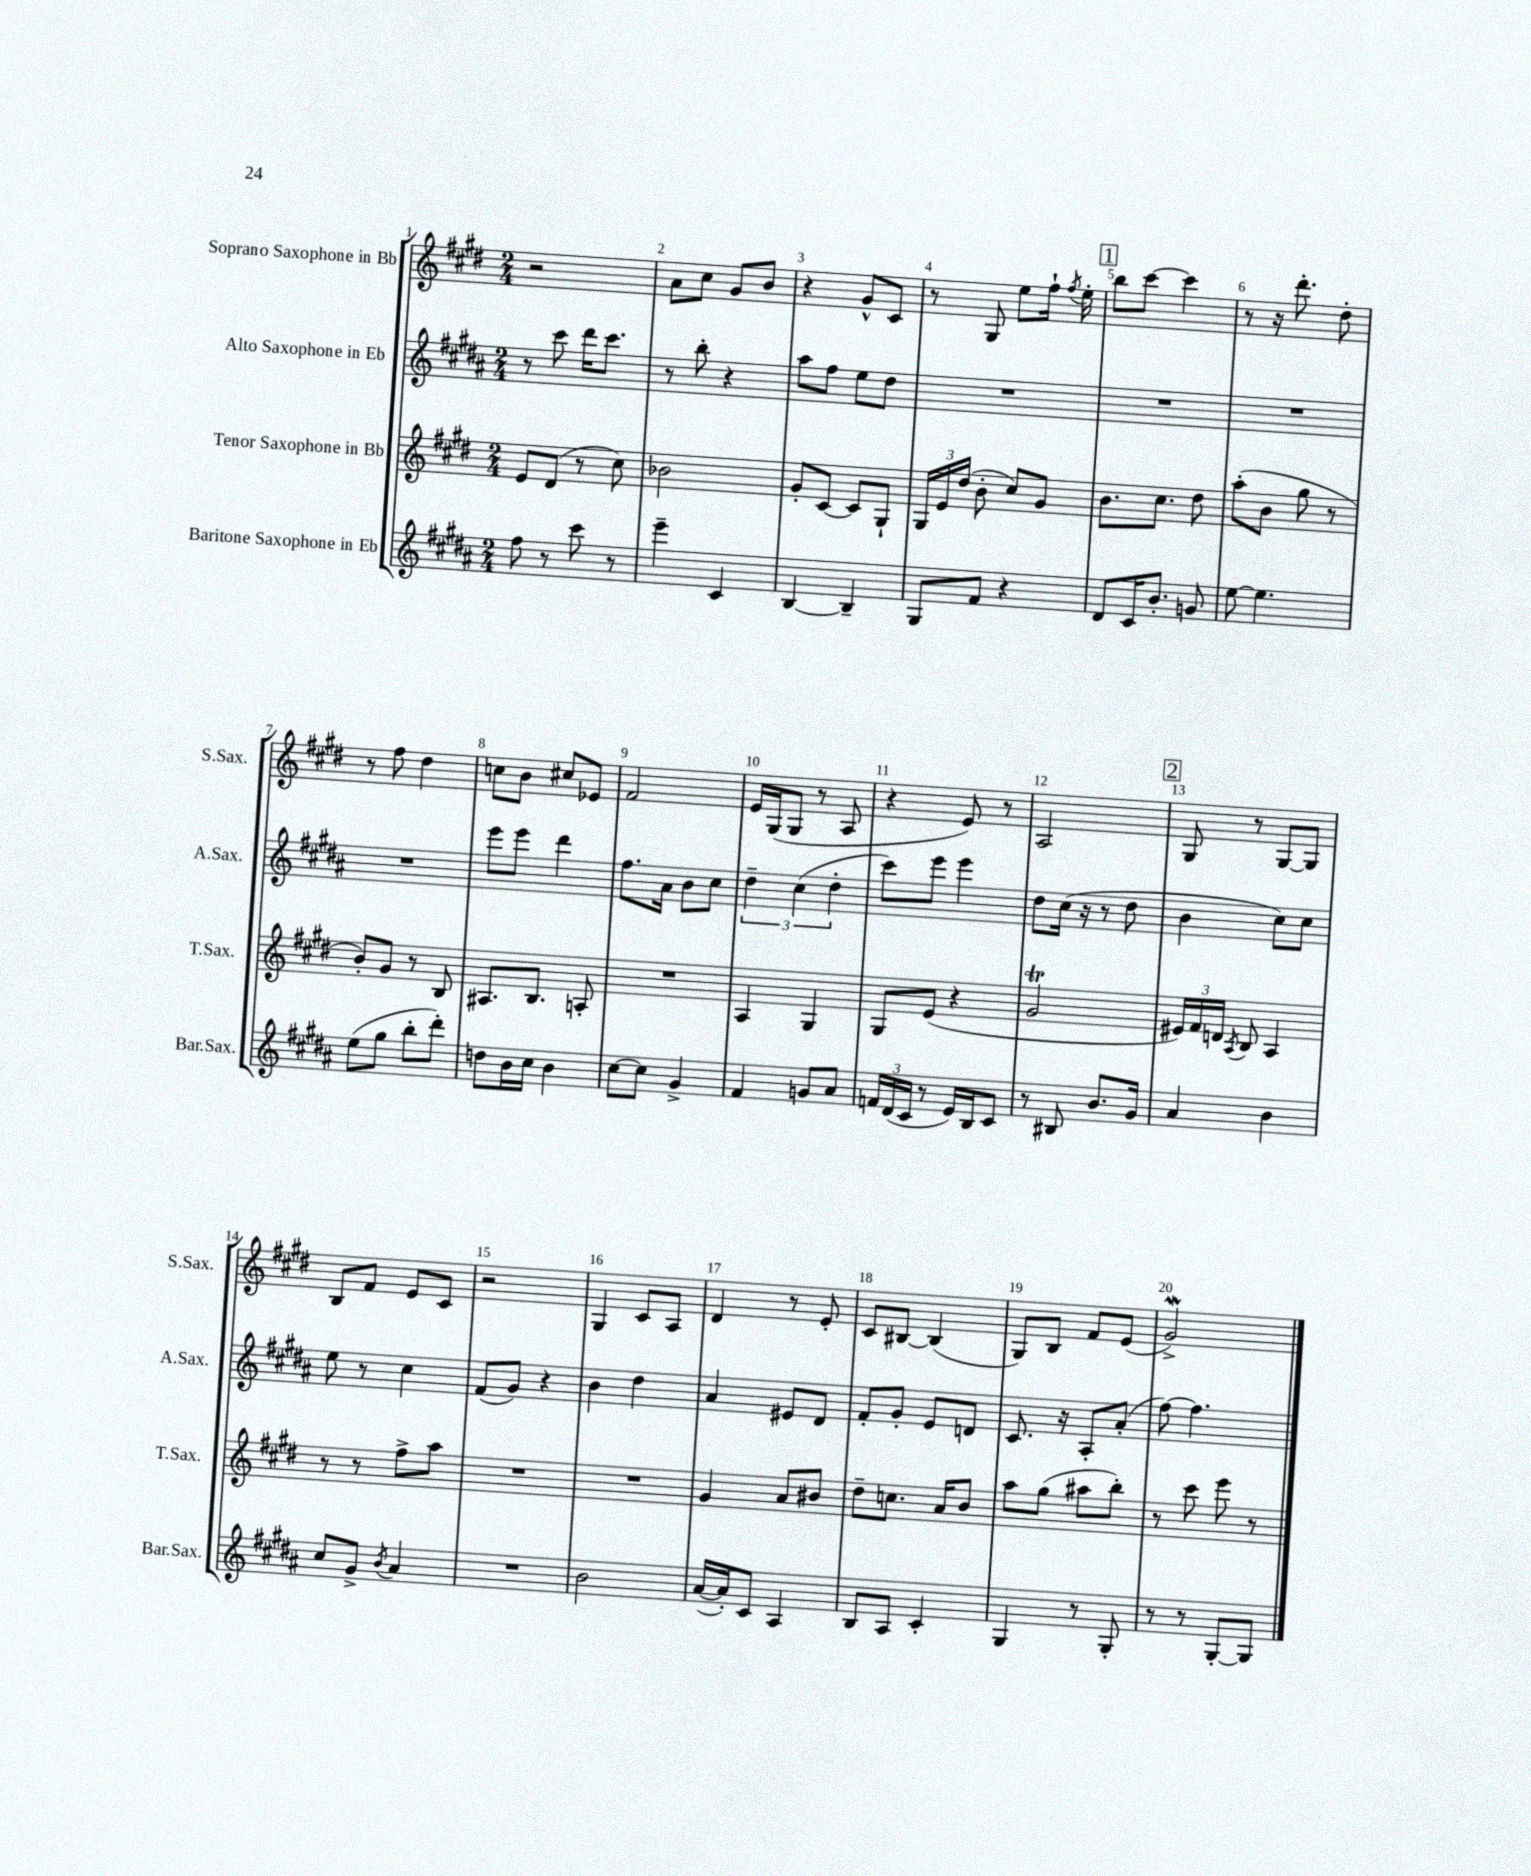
<<
\new StaffGroup <<
\new Staff = "s0" \with { instrumentName = "Soprano Saxophone in Bb" shortInstrumentName = "S.Sax." } {
    \clef treble \key e \major \numericTimeSignature \time 2/4
    \autoBeamOff r2 |
    a'8[ cis''8] gis'8[ b'8] |
    r4 gis'8[-^ cis'8] |
    r8 gis8 e''8[ fis''16]-! \acciaccatura { fis''8 } e''16-. |
    \mark \markup { \box "1" } b''8[ cis'''8]~ cis'''4 |
    r8 r16 dis'''8.-. dis''8-. |
    r8 fis''8 dis''4 |
    c''8[ b'8] cis''8[ ees'8] |
    fis'2 |
    e'16[ gis16( gis8] r8 a8 |
    r4 e'8) r8 |
    a2 |
    \mark \markup { \box "2" } gis8 r8 gis8[~ gis8] |
    b8[ fis'8] e'8[ cis'8] |
    r2 |
    gis4 cis'8[ a8] |
    dis'4 r8 e'8-. |
    cis'8[ bis8]~ bis4( |
    gis8[) b8] fis'8[ e'8]( |
    gis'2->\mordent) \bar "|." |
}
\new Staff = "s1" \with { instrumentName = "Alto Saxophone in Eb" shortInstrumentName = "A.Sax." } {
    \clef treble \key b \major \numericTimeSignature \time 2/4
    \autoBeamOff r8 cis'''8 dis'''16[ cis'''8.] |
    r8 b''8-. r4 |
    ais''8[ fis''8] e''8[ dis''8] |
    R2 |
    \mark \markup { \box "1" } R2 |
    R2 |
    R2 |
    e'''8[ e'''8] dis'''4 |
    fis''8.[ ais'16] b'8[ cis''8] |
    \tuplet 3/2 { dis''4-- cis''4( dis''4-. } |
    cis'''8[) e'''8] e'''4 |
    dis''8[ cis''16]( r16 r8 dis''8 |
    \mark \markup { \box "2" } b'4 cis''8[) cis''8] |
    e''8 r8 cis''4 |
    fis'8[( gis'8]) r4 |
    b'4 dis''4 |
    ais'4 eis'8[ dis'8] |
    fis'8[-. gis'8]-. e'8[ d'8] |
    cis'8. r16 ais8[-. ais'8]-.( |
    fis''8~) fis''4. \bar "|." |
}
\new Staff = "s2" \with { instrumentName = "Tenor Saxophone in Bb" shortInstrumentName = "T.Sax." } {
    \clef treble \key e \major \numericTimeSignature \time 2/4
    \autoBeamOff e'8[ dis'8]( r8 cis''8) |
    bes'2 |
    gis'8[-. cis'8]~ cis'8[ gis8]-! |
    \tuplet 3/2 { gis16[ e'16 dis''16]( } b'8-. cis''8[) gis'8] |
    \mark \markup { \box "1" } b'8.[ cis''8.] dis''8 |
    a''8[-.( b'8] gis''8 r8 |
    b'8[-.) gis'8] r8 b8 |
    ais8.[ b8.] a8-. |
    R2 |
    a4 gis4 |
    gis8[ e'8]( r4 |
    gis'2\trill |
    \mark \markup { \box "2" } \tuplet 3/2 { eis'16[) fis'16 d'16] } \acciaccatura { a8 } b8 a4 |
    r8 r8 fis''8[-> a''8] |
    R2 |
    R2 |
    gis'4 a'8[ bis'8] |
    dis''8[-- c''8.] a'16[ b'8] |
    a''8[ gis''8]( ais''8[ b''8]-.) |
    r8 cis'''8 e'''8 r8 \bar "|." |
}
\new Staff = "s3" \with { instrumentName = "Baritone Saxophone in Eb" shortInstrumentName = "Bar.Sax." } {
    \clef treble \key b \major \numericTimeSignature \time 2/4
    \autoBeamOff fis''8 r8 cis'''8 r8 |
    e'''4-- cis'4 |
    b4~ b4-- |
    gis8[ fis'8] r4 |
    \mark \markup { \box "1" } dis'8[ cis'16 b'8.]-. g'8 |
    e''8~ e''4. |
    e''8[( gis''8] b''8[-. dis'''8]-.) |
    d''8[ b'16 cis''16] b'4 |
    cis''8[~ cis''8] gis'4-> |
    fis'4 g'8[ ais'8] |
    \tuplet 3/2 { f'16[ dis'16( cis'16] } r8 e'16[) b16 cis'8] |
    r8 bis8 b'8.[ gis'16] |
    \mark \markup { \box "2" } ais'4 b'4 |
    cis''8[ gis'8]-> \acciaccatura { b'8 } ais'4 |
    R2 |
    b'2 |
    ais'16[~( ais'16-.) cis'8] ais4 |
    b8[ ais8] cis'4-. |
    gis4 r8 gis8-. |
    r8 r8 gis8[~-. gis8] \bar "|." |
}
>>
>>
\layout { \context { \Score \override BarNumber.break-visibility = ##(#f #t #t) barNumberVisibility = #all-bar-numbers-visible } }
